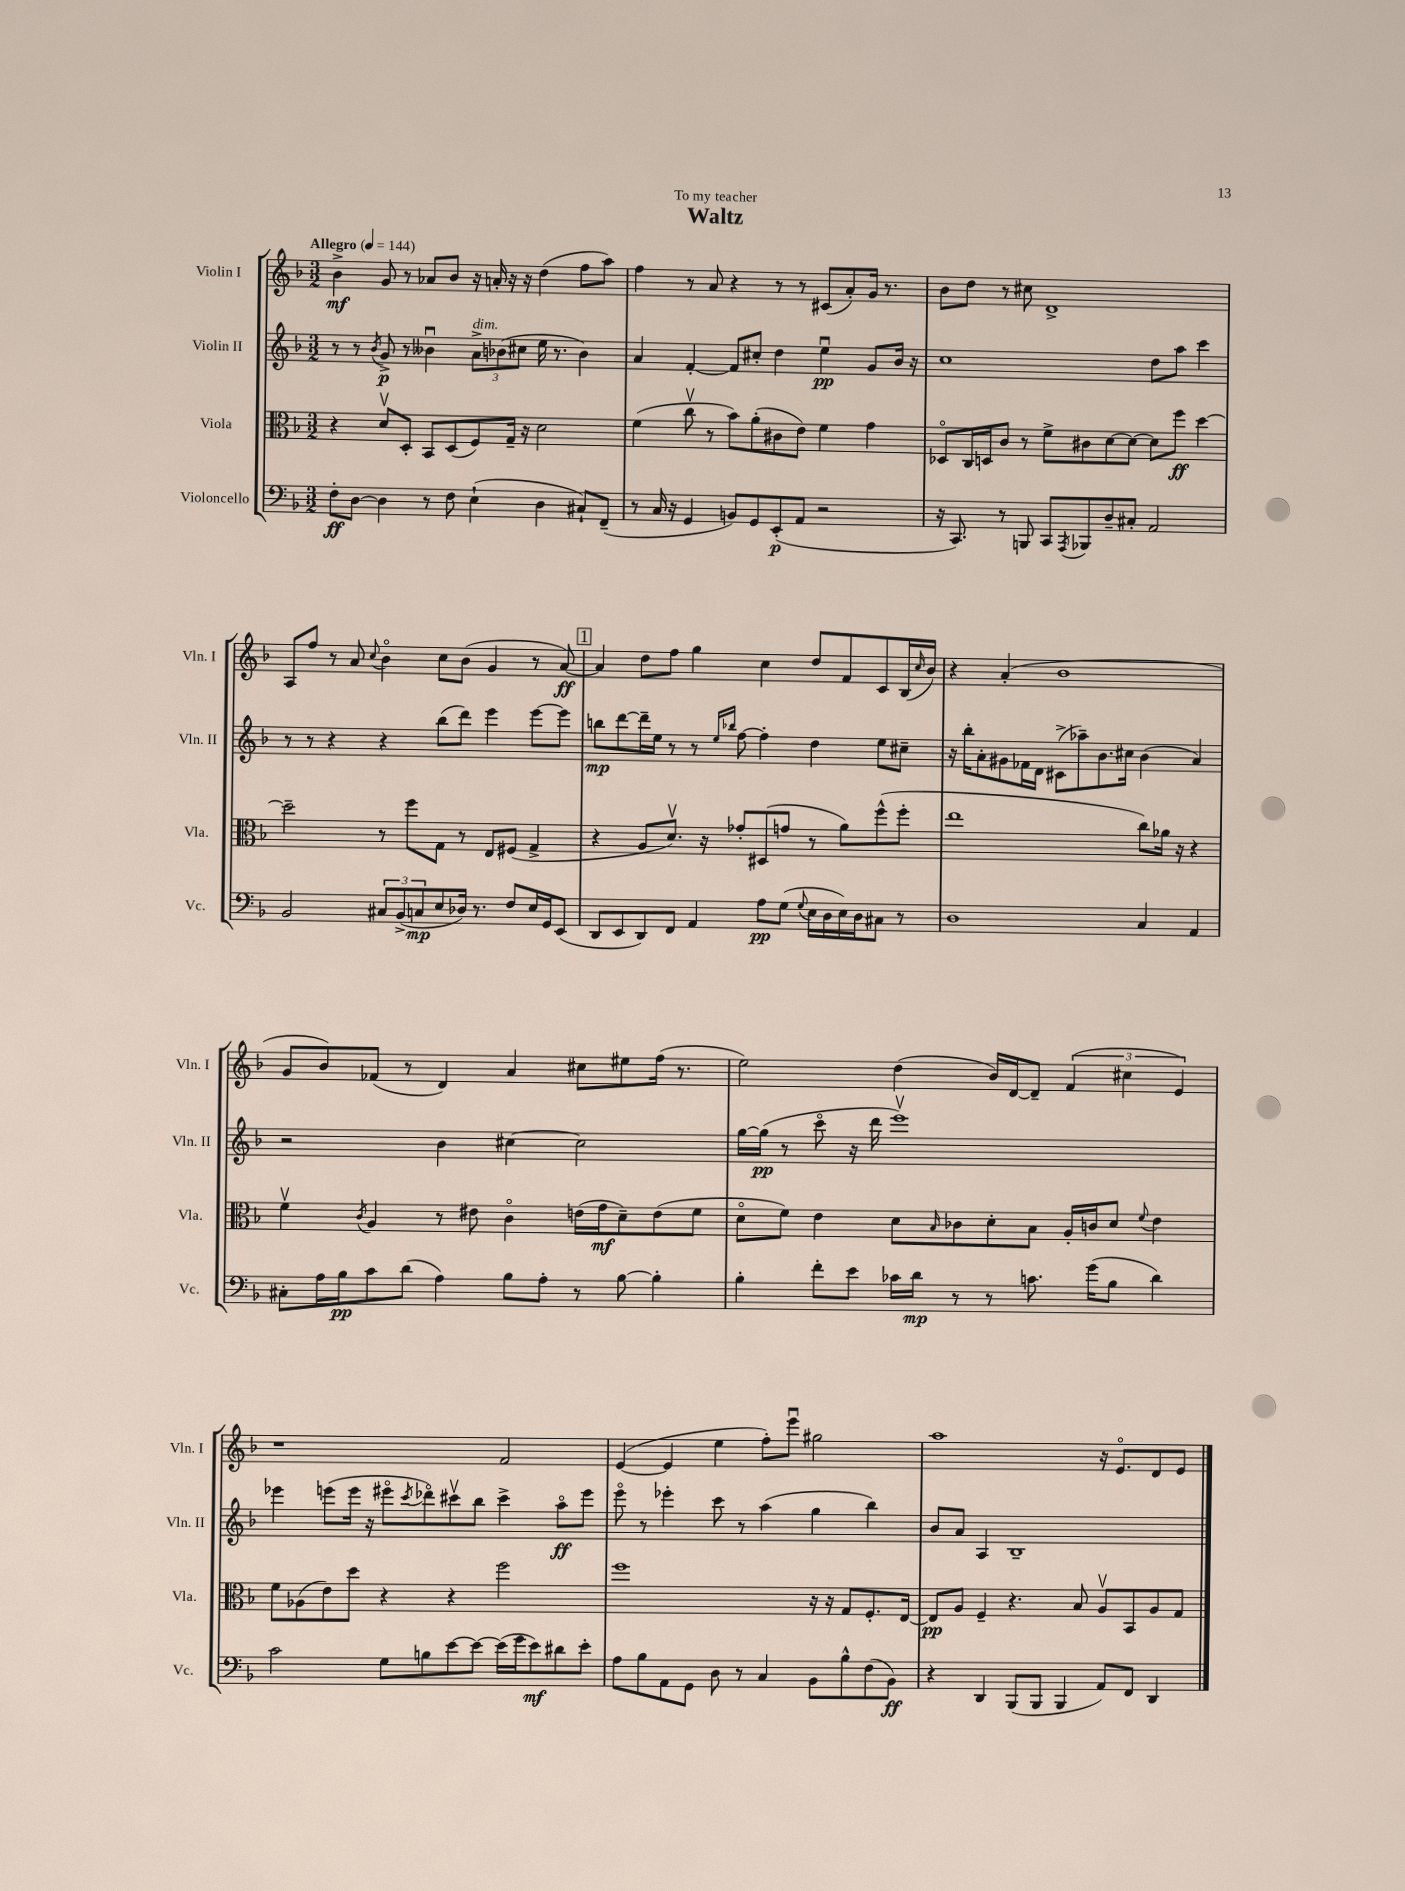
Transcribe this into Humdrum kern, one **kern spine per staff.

**kern	**kern	**kern	**kern
*staff4	*staff3	*staff2	*staff1
*clefF4	*clefC3	*clefG2	*clefG2
*k[b-]	*k[b-]	*k[b-]	*k[b-]
*M3/2	*M3/2	*M3/2	*M3/2
*MM144	*MM144	*MM144	*MM144
8F'	4r	8r	4b-^
[8D	.	8r	.
.	.	8qb-	.
4D]	8dv	8g^	8g
.	8D'	8r	8r
8r	8BB-	4b--u	8a-
8F	(8D	.	8b-
(4E`	8F)	12a^	16r
.	.	.	16a'
.	.	(12b-	.
.	16G~	.	16r
.	.	12cc#	.
.	16r	.	16r
4D	2d	16ee	(4dd
.	.	8.r	.
8C#`)	.	4b-)	8ff
(8FF~	.	.	8aa)
=	=	=	=
8r	(4f	4a	4ff
16C	.	.	.
16r	.	.	.
4GG	8ccv	[4f'	8r
.	8r	.	8a
8BB)	8b-)	8f]	4r
8GG	(8a'	8cc#'	.
(8EE'	8c#	4dd	8r
8AA	8e)	.	8r
2r	4f	4eeu	(8c#
.	.	.	8a')
.	4g	8g	16g
.	.	.	8.r
.	.	16b-	.
.	.	16r	.
=	=	=	=
16r	8D-o	1cc	8b-
8.CC)	.	.	.
.	16C	.	8dd
.	16D	.	.
8r	8c	.	8r
8BBB	8r	.	8cc#
8CC	8f^	.	1d^
8qAAA	.	.	.
8BBB-	8c#	.	.
8D~	[8d	.	.
8C#'	8d_	.	.
2AA	8d]	8dd	.
.	8ff	8aa	.
.	[4dd	4ccc	.
=	=	=	=
2BB-	2dd~]	8r	8A
.	.	8r	8ff
.	.	4r	8r
.	.	.	8a
.	.	.	8qqcc
12C#	8r	4r	4b-o
(12BB-^	.	.	.
.	8ff	.	.
12C	.	.	.
8E	8G	(8bb-	8cc
16D-)	8r	8ddd)	(8b-
8.r	.	.	.
.	8E	4eee	4g
8F	(8F#	.	.
16E	4G^	[8eee	8r
16GG	.	.	.
(8EE	.	8eee]	[8a)
=	=	=	=
8DD	4r	8bb	4a]
8EE	.	[8ddd	.
8DD)	8A	16ddd~]	8dd
.	.	16ee	.
8FF	8.dv)	8r	8ff
4AA	.	8r	4gg
.	16r	.	.
.	.	16qqee	.
.	.	16qqbb-	.
.	8g-'	[8ff	.
8A	(8D#	4ff']	4cc
(8G	8g	.	.
8qqG	.	.	.
16E	8r	4dd	8dd
16D	.	.	.
16E)	8a)	.	8f
16D	.	.	.
8C#	(8ff^^	8ee	8c
8r	8ff'	8cc#~	(16B-
.	.	.	16qqcc
.	.	.	16b-)
=	=	=	=
1D	1ee	16r	4r
.	.	16bb-'	.
.	.	8a'	.
.	.	8g#	(4a'
.	.	16f-	.
.	.	16d	.
.	.	(8c#^	1b-
.	.	8aa-~)	.
.	.	8.b-	.
.	.	16cc#	.
4C	8cc)	(4b-	.
.	16a-	.	.
.	16r	.	.
4AA	4r	4a)	.
=	=	=	=
8C#'	4fv	2r	8g
16A	.	.	8b-)
16B-	.	.	.
.	8qc	.	.
8c	4A	.	(8f-
(8d	.	.	8r
4A)	8r	4b-	4d)
.	8e#	.	.
8B-	4co	[4cc#	4a
8A'	.	.	.
8r	(16e	2cc#]	8cc#
.	16g	.	.
[8B-	8d~)	.	8ee#
4B-']	(8e	.	(16ff
.	.	.	8.r
.	8f	.	.
=	=	=	=
4B-'	8do	[16gg	2ee)
.	.	(16gg]	.
.	8f)	8r	.
8f'	4e	8ccco	.
8e	.	16r	.
.	.	16ddd	.
16c-	8d	1eeev)	(4dd
16d	.	.	.
.	16qqB-	.	.
8r	8c-	.	.
8r	8d'	.	16b-)
.	.	.	[16d
8.c	8B-	.	8d~]
.	16A'	.	(6f
(16g	16c	.	.
8B-	8d	.	.
.	.	.	6cc#
.	8qqf	.	.
4d)	4e	.	.
.	.	.	6e)
=	=	=	=
2c	8f	4eee-	1r
.	(8A-	.	.
.	8e)	(8eee	.
.	8dd	16eee	.
.	.	16r	.
8G	4r	8eee#o	.
.	.	8qccc	.
8B	.	8ddd-o)	.
[8e	4r	8ccc#v	.
8e_	.	8bb-	.
(16e]	2ff	4ccc#^	2f
16g	.	.	.
8e)	.	.	.
8d#	.	8aao	.
8e'	.	8eee#	.
=	=	=	=
8A	1ff	8eeeo	([4e
8B-	.	8r	.
8AA	.	4eee-'	4e]
8GG	.	.	.
8D	.	8ccc	4ee
8r	.	8r	.
4C	.	(4aa	8ff')
.	.	.	8eeeu
8BB-	16r	4gg	2gg#
.	16r	.	.
8B-^^	8G	.	.
(8F	8.F'	4bb-)	.
8BB-)	.	.	.
.	[16E	.	.
=	=	=	=
4r	8E]	8b-	1aa
.	8A	8a	.
4DD	4F~	4A	.
(8BBB-	4.r	1B-~	.
8BBB-	.	.	.
4BBB-	.	.	.
.	8B-	.	.
8AA)	8Av	.	16r
.	.	.	8.eo
8FF	8BB-	.	.
4DD	8A	.	8d
.	8G	.	8e
==	==	==	==
*-	*-	*-	*-
